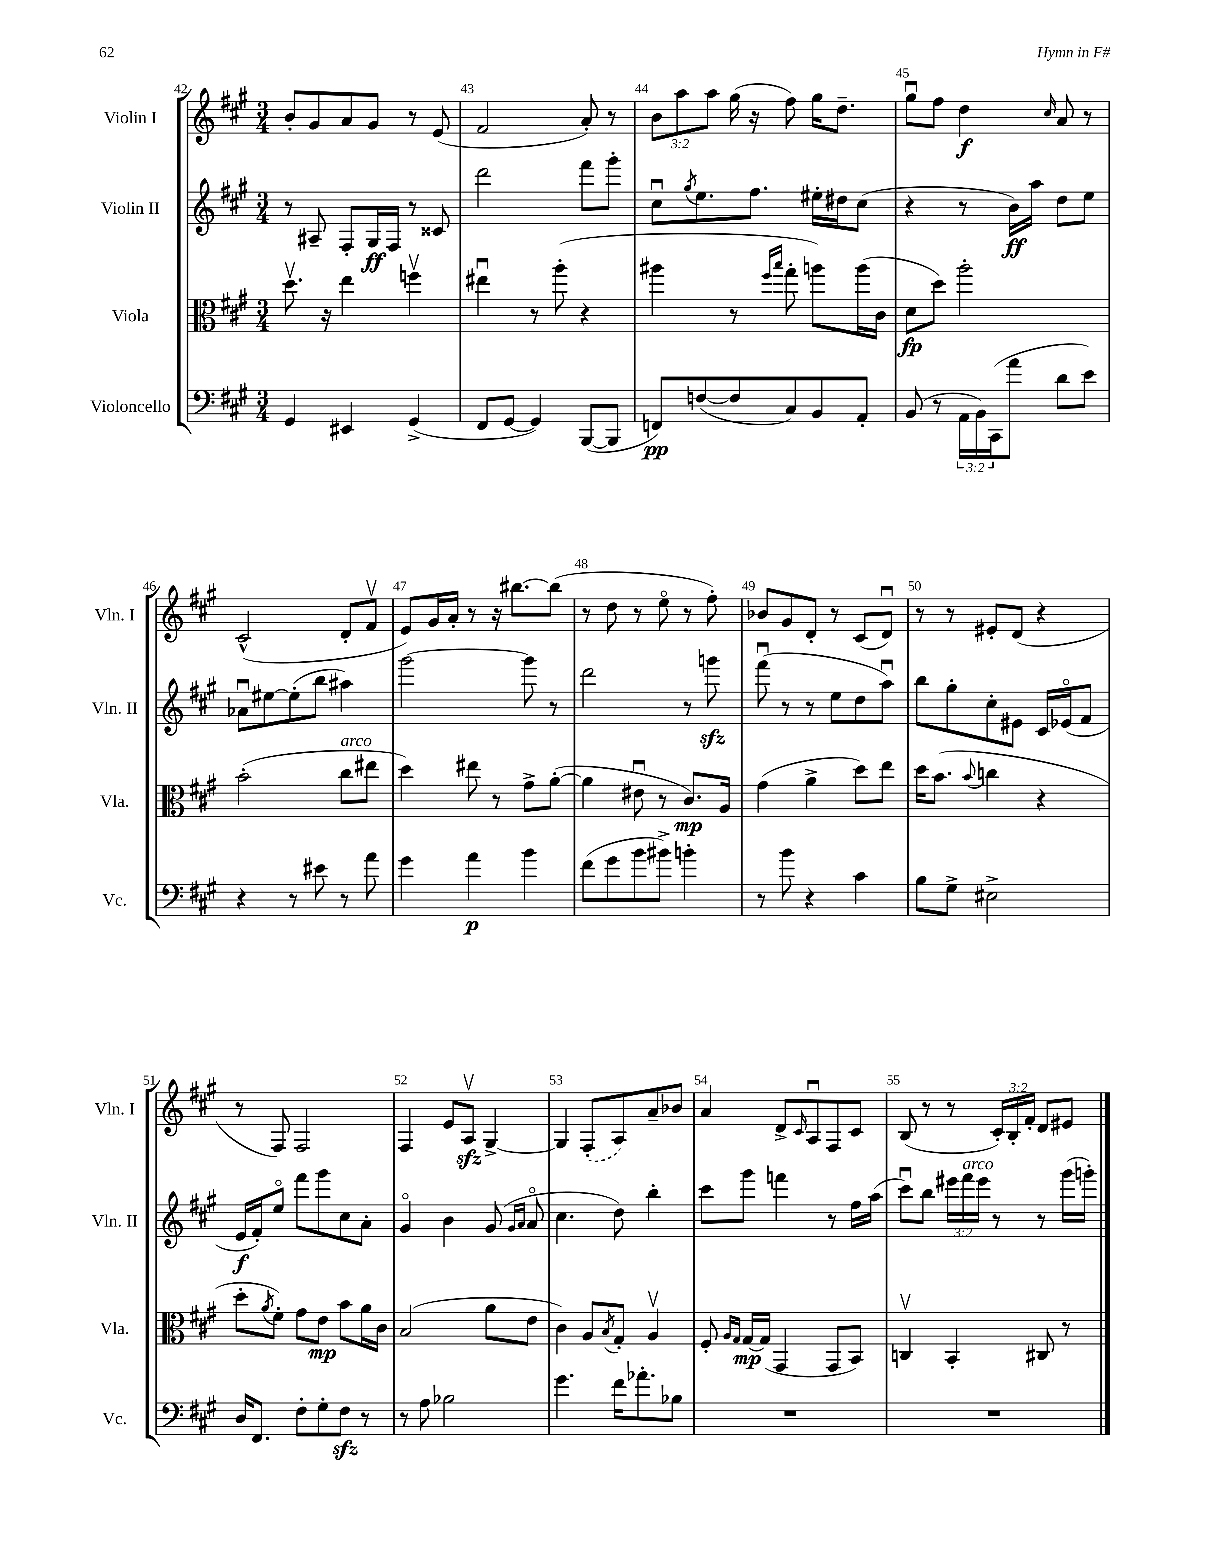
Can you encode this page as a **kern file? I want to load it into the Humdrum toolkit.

**kern	**kern	**kern	**kern
*staff4	*staff3	*staff2	*staff1
*clefF4	*clefC3	*clefG2	*clefG2
*k[f#c#g#]	*k[f#c#g#]	*k[f#c#g#]	*k[f#c#g#]
*M3/4	*M3/4	*M3/4	*M3/4
4GG#	8.ddv	8r	8b'
.	.	8A#~	8g#
.	16r	.	.
4EE#	4ee	8F#'	8a
.	.	16G#	8g#
.	.	16F#	.
(4GG#^	4ffv	8r	8r
.	.	8c##	(8e
=	=	=	=
8FF#	4ee#u	2ddd	2f#
[8GG#	.	.	.
4GG#])	8r	.	.
.	(8aa'	.	.
([8BBB	4r	8fff#	8a')
8BBB]	.	8ggg#'	8r
=	=	=	=
8FF)	4aa#	8cc#u	12b
.	.	.	12aa
.	.	8qgg#	.
([8F	.	8.ee	.
.	.	.	12aa
8F]	8r	.	(16gg#
.	.	8.ff#	16r
.	16qqff#	.	.
.	16qqbb	.	.
8C#)	8gg#'	.	8ff#)
8BB	8aa)	16ee#'	16gg#
.	.	16dd#	8.dd~
8AA'	(16aa	(8cc#	.
.	16c#	.	.
=	=	=	=
(8BB	8d	4r	8gg#u
8r	8dd)	.	8ff#
24AA	2aa'	8r	4dd
24BB)	.	.	.
(24CC#	.	.	.
8a	.	16b)	.
.	.	16aa	.
.	.	.	16qqcc#
8d	.	8dd	8a
8e)	.	8ee	8r
=	=	=	=
4r	(2b'	8a-u	(2c#^^
.	.	[8ee#	.
8r	.	(8ee#']	.
8e#	.	8bb	.
8r	8cc#	4aa#)	8d'
8a	8ee#	.	8f#v
=	=	=	=
4g#	4dd)	[2ggg#	8e)
.	.	.	16g#
.	.	.	16a'
4a	8ee#	.	8r
.	8r	.	16r
.	.	.	[8.bb#
4b	8g#^	8ggg#]	.
.	([8a'	8r	(8bb#]
=	=	=	=
(8f#	4a]	2ddd	8r
8g#	.	.	8dd
8b	8e#u	.	8r
8b#^)	8r	.	8eeo
4b'	8.c#)	8r	8r
.	.	8ggg	8ff#')
.	16A	.	.
=	=	=	=
8r	(4g#	(8fff#u	8b-
8b	.	8r	8g#
4r	4a^	8r	8d'
.	.	8ee	8r
4c#	8dd)	8dd	(8c#
.	8ee	8aau)	8du)
=	=	=	=
8B	16dd	8bb	8r
.	(8.b	.	.
8G#^	.	8gg#'	8r
.	8qqb	.	.
2E#^	4cc	8cc#'	8e#'
.	.	8e#	(8d
.	4r	16c#	4r
.	.	(16e-o	.
.	.	8f#	.
=	=	=	=
16D	8dd'	16e	8r
8.FF#	.	16f#')	.
.	8qa	.	.
.	8f#')	8eeo	8F#)
8F#'	8g#	8fff#	2F#
8G#'	8e	8ggg#	.
8F#	8b	8cc#	.
8r	16a	8a'	.
.	16c#	.	.
=	=	=	=
8r	(2B	4g#o	4F#
8A	.	.	.
2B-	.	4b	8e
.	.	.	8Av
.	8a	(8g#	[4G#^
.	.	16qqg#	.
.	.	16qqa	.
.	8e	8ao	.
=	=	=	=
4.g#	4c#)	4.cc#	4G#]
.	8A	.	(8F#'
.	8qB	.	.
16f#	8G#'	8dd)	8A)
8.a-'	.	.	.
.	4Av	4bb'	8a~
8B-	.	.	8b-
=	=	=	=
2.r	8F#'	8ccc#	4a
.	16qqA	.	.
.	16qqG#	.	.
.	[16G#	8ggg#	.
.	(16G#]	.	.
.	4GG#	4fff	8d^
.	.	.	16qqc#
.	.	.	8Au
.	8GG#	8r	8F#
.	8BB)	16ff#	8c#
.	.	(16aa	.
=	=	=	=
2.r	4Cv	8ccc#u)	(8B
.	.	8bb	8r
.	4BB'	24eee#	8r
.	.	24fff#	.
.	.	24eee#	.
.	.	8r	24c#')
.	.	.	24B'
.	.	.	24f#'
.	8C#	8r	8d
.	8r	(16ggg#	8e#
.	.	16ggg')	.
==	==	==	==
*-	*-	*-	*-
